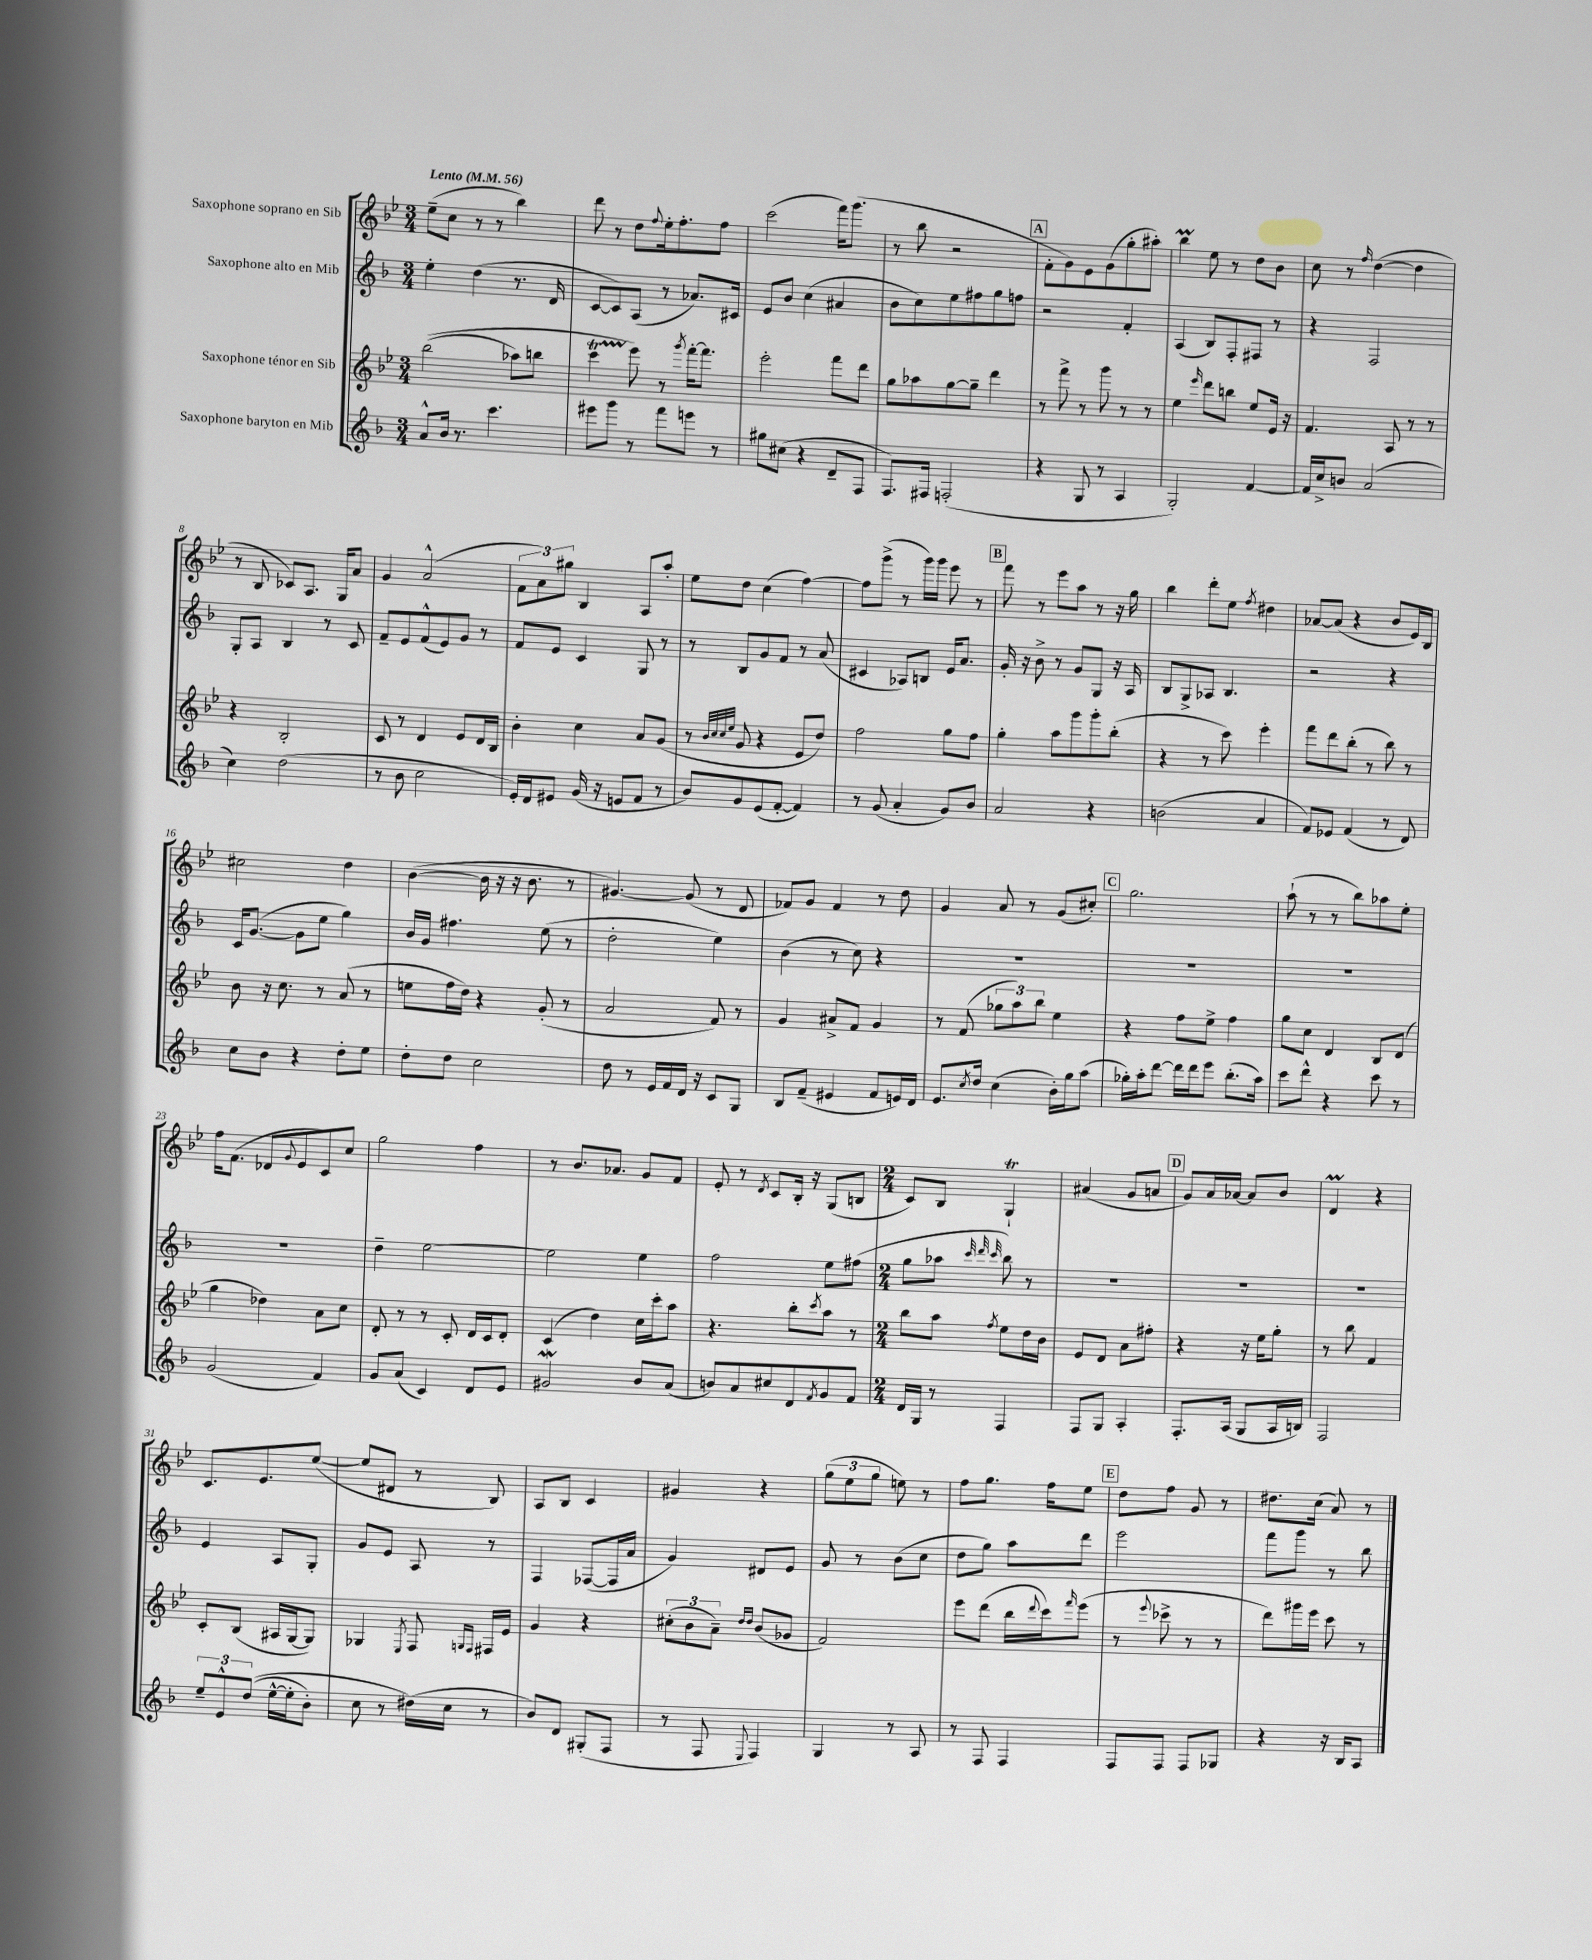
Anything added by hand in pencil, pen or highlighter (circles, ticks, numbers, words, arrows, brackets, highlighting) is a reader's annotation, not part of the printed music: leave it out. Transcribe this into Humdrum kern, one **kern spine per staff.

**kern	**kern	**kern	**kern
*staff4	*staff3	*staff2	*staff1
*clefG2	*clefG2	*clefG2	*clefG2
*k[b-]	*k[b-e-]	*k[b-]	*k[b-e-]
*M3/4	*M3/4	*M3/4	*M3/4
*MM56	*MM56	*MM56	*MM56
8a^^/L	&((2bb-\	4ee'\	(8ee-~\L
16b-/Jk	.	.	8cc\J
8.r	.	.	.
.	.	(4dd\	8r
4.ccc\	.	.	8r
.	8aa-\L)	8.r	4bb-\)
.	8bb\J	.	.
.	.	16d/	.
=	=	=	=
8eee#\L	4ccc\	[8c/L	8ddd\
8ggg\J	.	8c/])	8r
8r	8eee-\&)	(8A/J	8dd\L
.	.	.	8qqff/
8fff\L	8r	8r	16ee-'\k
.	.	.	8.ff'\
.	8qggg/	.	.
8eee\J	[16fff'\LK	8.a-/L)	.
.	8.fff\]J	.	.
8r	.	.	8ff\J
.	.	16c#/Jk	.
=	=	=	=
8gg#\L	2eee-'\	8e/L	(2ccc\
(8cc#\J	.	8b-/J	.
4r	.	(4cc\	.
8d~/L	8fff\L	4a#/	16fff\LK)
.	.	.	(8.ggg\J
8F/J	8ddd\J	.	.
=	=	=	=
8.F/L)	8gg\L	8b-\L	8r
.	8aa-\	8cc\)	8bb-\
16F#/Jk	.	.	.
(2F'/	[8gg\	8ee\	2r
.	8gg~\]J	8ff#\	.
.	4ddd\	8gg\	.
.	.	8ff\J	.
=	=	=	=
4r	8r	2r	8f'\L
.	8fff^\	.	8g\)
8G/	8r	.	8e-\
8r	8ggg\	.	(8g\
4A/	8r	4f'/	8gg'\
.	8r	.	8aa#'\J)
=	=	=	=
2G'/)	4ee-\	(4A/	4bb-\
.	16qqeee-/	.	.
.	8ddd\L	8B-/L)	8ee-\
.	8bb\J	8F'/	8r
[4f/	8ee-/L	8F#/J	8dd\L
.	16e-/Jk	8r	8b-\J
.	16r	.	.
=	=	=	=
16f/]LL	4.f/	4r	8cc\
16cc^/J	.	.	.
8b/J	.	.	8r
.	.	.	16qqff/
(2a/	.	2F/	([4dd\
.	8A/	.	.
.	8r	.	4dd\]
.	8r	.	.
=	=	=	=
4cc\)	4r	8G'/L	8r
.	.	8A/J	8B-/
(2dd\	2B-'/	4B-/	8c-/L)
.	.	.	8.A/J
.	.	8r	.
.	.	.	16G/LK
.	.	8c/	8a/J
=	=	=	=
8r	8c/	8f~/L	4g/
8b-\	8r	8e/	.
2cc\	4d/	(8f^^/	(2a^^/
.	.	8e/)	.
.	8e-/L	8g/J	.
.	16d/L	8r	.
.	16B-/JJ	.	.
=	=	=	=
16e'/LL)	4b-'\	8f/L	12f\L
16d/J	.	.	.
.	.	.	12a\)
8e#/J	.	8e/J	.
.	.	.	12gg#\J
(16g/	4cc\	4c/	4B-/
16r	.	.	.
8e/L	.	.	.
8f/J	8a/L	8G/	8A/L
8r	(8g/J	8r	8aa'/J
=	=	=	=
8b-/L)	8r	8r	8ee-\L
.	32qqb-/LLL	.	.
.	32qqcc/	.	.
.	32qqcc/	.	.
.	32qqee-/JJJ	.	.
8g/	8g/	8B-/L	8dd\J
(8e/	4r	8g/	(4cc\
[8f'/J	.	8f/J	.
4f/])	8e-/L	8r	[4ff\)
.	8dd/J)	(8a/	.
=	=	=	=
8r	2ff\	4c#/	8ff\]L
(8g/	.	.	(8ggg^\J
4a'/	.	8A-/L)	8r
.	.	8B/J	16ggg\LL)
.	.	.	16ggg\JJ
8g/L)	8gg\L	16e/LK	8eee-\
.	.	8.a/J	.
8b-/J	8ff\J	.	8r
=	=	=	=
2a/	4gg'\	16g'/	8fff\
.	.	16r	.
.	.	8b-^\	8r
.	8aa\L	8r	8eee-\L
.	8ggg\	8g/L	8aa\J
4r	8ggg'\	8G/J	8r
.	(8bb-'\J	16r	16r
.	.	16A/	16gg\
=	=	=	=
(2b\	4r	8B-/L	4bb-\
.	.	8G^/	.
.	8r	8A-/J	8ddd'\L
.	8ccc\)	4.B-/	8ee-\J
.	.	.	8qff/
4a/	4eee-'\	.	4dd#\
=	=	=	=
8f/L)	8fff\L	2r	[8a-/L
8e-/J	8ddd\	.	(8a-/]J
(4f/	(8bb-'\J	.	4r
.	8r	.	.
8r	8bb-\)	4r	8b-/L
8d/)	8r	.	16e-/L)
.	.	.	16B-/JJ
=	=	=	=
8cc\L	8b-\	16c/LK	2cc#\
.	.	([8.g/J	.
8b-\J	16r	.	.
.	8.cc\	.	.
4r	.	8g\]L	.
.	8r	8ee\J	.
8dd'\L	(8a/	4gg\)	4dd\
8ee\J	8r	.	.
=	=	=	=
8dd'\L	8ee\L	16b-/LL	([4b-\
.	.	16g/JJ	.
8dd\J	16ff\L	4.ff#\	.
.	16dd\JJ)	.	.
2cc\	4r	.	16b-\]
.	.	.	16r
.	.	.	16r
.	.	.	8.b-\
.	(8g'/	(8ee\	.
.	8r	8r	8r
=	=	=	=
8dd\	2a/	2dd'\	[4.g#/)
8r	.	.	.
16e/LL	.	.	.
16f/	.	.	.
16d/JJ	.	.	(8g#/]
16r	.	.	.
8c/L	8f/)	4ee\)	8r
8G/J	8r	.	8d/
=	=	=	=
8B-/L	4g/	(4b-\	8f-/L)
(8f~/J	.	.	8g/J
4e#/	8a#^/L	8r	4f-/
.	8f/J	8cc\)	.
8f/L	4g/	4r	8r
16e/L)	.	.	8dd\
16d/JJ	.	.	.
=	=	=	=
8.e/L	8r	2.r	4g/
.	(8f/	.	.
8qcc/	.	.	.
16dd/Jk	.	.	.
(4cc\	12gg-\L	.	8a/
.	12aa\)	.	.
.	.	.	8r
.	12bb-\J	.	.
16b-'\LL)	4ee-\	.	(8g/L
16gg\J	.	.	.
(8aa\J	.	.	8cc#'/J)
=	=	=	=
16gg-'\LL)	4r	2.r	2.gg\
16aa'\J	.	.	.
[8ddd\J	.	.	.
16ddd\]LL	8ff\L	.	.
16ddd\J	.	.	.
8eee\J	8ee-^\J	.	.
(8.bb-'\L	4ff\	.	.
16aa\Jk)	.	.	.
=	=	=	=
8ccc\L	8gg\L	2.r	(8aa`\
8ddd^^\J	8cc\J	.	8r
4r	4d/	.	8r
.	.	.	8bb-\L)
8ccc\	8B-/L	.	8aa-\
8r	(8d/J	.	8ee-'\J
=	=	=	=
(2g/	4gg\	2.r	16ff\LK
.	.	.	(8.f\J
.	4dd-\)	.	8d-/L
.	.	.	8qqg/
.	.	.	8e-/
4f/)	8a\L	.	8c/)
.	8cc\J	.	8cc/J
=	=	=	=
8g/L	8d'/	4dd~\	2gg\
(8a/J	8r	.	.
4c/)	8r	[2ee\	.
.	8c'/	.	.
8d/L	16d/LL	.	4ff\
.	16c/J	.	.
8e/J	8d'/J	.	.
=	=	=	=
2g#/	(4c/	2ee\]	8r
.	.	.	8.b-/L
.	4dd\)	.	.
.	.	.	8.a-/J
8b-/L	16cc\LL	4ee\	8g/L
.	16ccc'\J	.	.
(8a/J	8aa\J	.	8f/J
=	=	=	=
8b/L)	4.r	2ff\	8e-'/
8a/	.	.	8r
.	.	.	8qd/
8cc#/	.	.	8c/L
8d/	8bb-'\L	.	16B-'/Jk
.	.	.	16r
8qf/	8qccc/	.	.
8g/	8aa\J	8ee\L	(8G/L
8f/J	8r	(8ff#\J	8B/J
=	=	=	=
*M2/4	*M2/4	*M2/4	*M2/4
16d/LL	8bb-\L	8gg\L	8c/L)
16G/JJ	.	.	.
8r	8aa\J	8aa-\J	8B-/J
.	.	32qqccc/	.
.	.	32qqddd/	.
.	8qff/	32qqccc/	.
4F/	8ee-\L	8bb-\)	4G`/
.	16dd\L	8r	.
.	16b-\JJ	.	.
=	=	=	=
8F/L	8e-/L	2r	(4a#/
8G/J	8d/J	.	.
4A'/	8a\L	.	8g/L
.	8ff#'\J	.	8a/J
=	=	=	=
8.F'/L	4r	2r	8g/L)
.	.	.	16a/L
(16A/Jk	.	.	[16a-/JJ
8G/L	16r	.	8a-/]L
.	16ee-\LK	.	.
16A/L	8gg'\J	.	8b-/J
16B/JJ)	.	.	.
=	=	=	=
2F/	8r	2r	4d/
.	8bb-\	.	.
.	4f/	.	4r
=	=	=	=
12ee~/L	8c'/L	4e/	8.c/L
12e^^/	.	.	.
.	(8B-/J	.	.
&((12dd/J	.	.	.
.	.	.	8.e-/
[16ee^^\LL	16A#/LL	8A/L	.
16ee'\]J	[16G/J	.	.
8b-'\J)	8G/]J)	8G'/J	([8ee-/J
=	=	=	=
8cc\	4G-/	8g/L	8ee-/]L
8r	.	8e/J	8d#/J
.	8qE-/	.	.
(16dd#\LL&)	8F/	8A/	8r
16cc\JJ	.	.	.
.	16qqG/LL	.	.
.	16qqF/JJ	.	.
8r	16F#/LL	8r	8B-/)
.	16e-/JJ	.	.
=	=	=	=
8b-/L)	4g/	4F/	8A/L
8d/J	.	.	8B-/J
(8G#'/L	4r	([8F-/L	4c/
8F/J	.	16F-/]L	.
.	.	16a/JJ	.
=	=	=	=
8r	(12cc#'\L	4g/)	4g#/
.	12b-\	.	.
8F/	.	.	.
.	12a~\J)	.	.
.	16qqdd/LL	.	.
8qqE/	16qqdd/JJ	.	.
4F/)	(8b-/L	8d#/L	4r
.	8g-/J	8e/J	.
=	=	=	=
4G/	2f/)	8g/	(12gg\L
.	.	.	12ee-\
.	.	8r	.
.	.	.	12gg\J
8r	.	(8b-\L	8ee\)
8A/	.	8cc\J	8r
=	=	=	=
8r	8eee-\L	8dd\L	8ff\L
8F/	(8ddd\J	8gg\J)	8.gg\J
4F/	16bb-\LL	8aa\L	.
.	8qqddd/	.	.
.	16ccc\J)	.	16ff\LK
.	16qqfff/	.	.
.	(8eee-\J	8ddd\J	8ee-\J
=	=	=	=
8F/L	8r	2eee\	8dd\L
.	8qqeee-/	.	.
8F/J	8ccc-^\	.	8ff\J
8F/L	8r	.	8g/
8G-/J	8r	.	8r
=	=	=	=
4r	8ddd\L)	8fff\L	8.dd#\L
.	16ggg#\L	8ggg\J	.
.	16eee-\JJ	.	(16cc\Jk
16r	8ccc\	8r	8a/)
16B-/LK	.	.	.
8A/J	8r	8bb-\	8r
==	==	==	==
*-	*-	*-	*-
